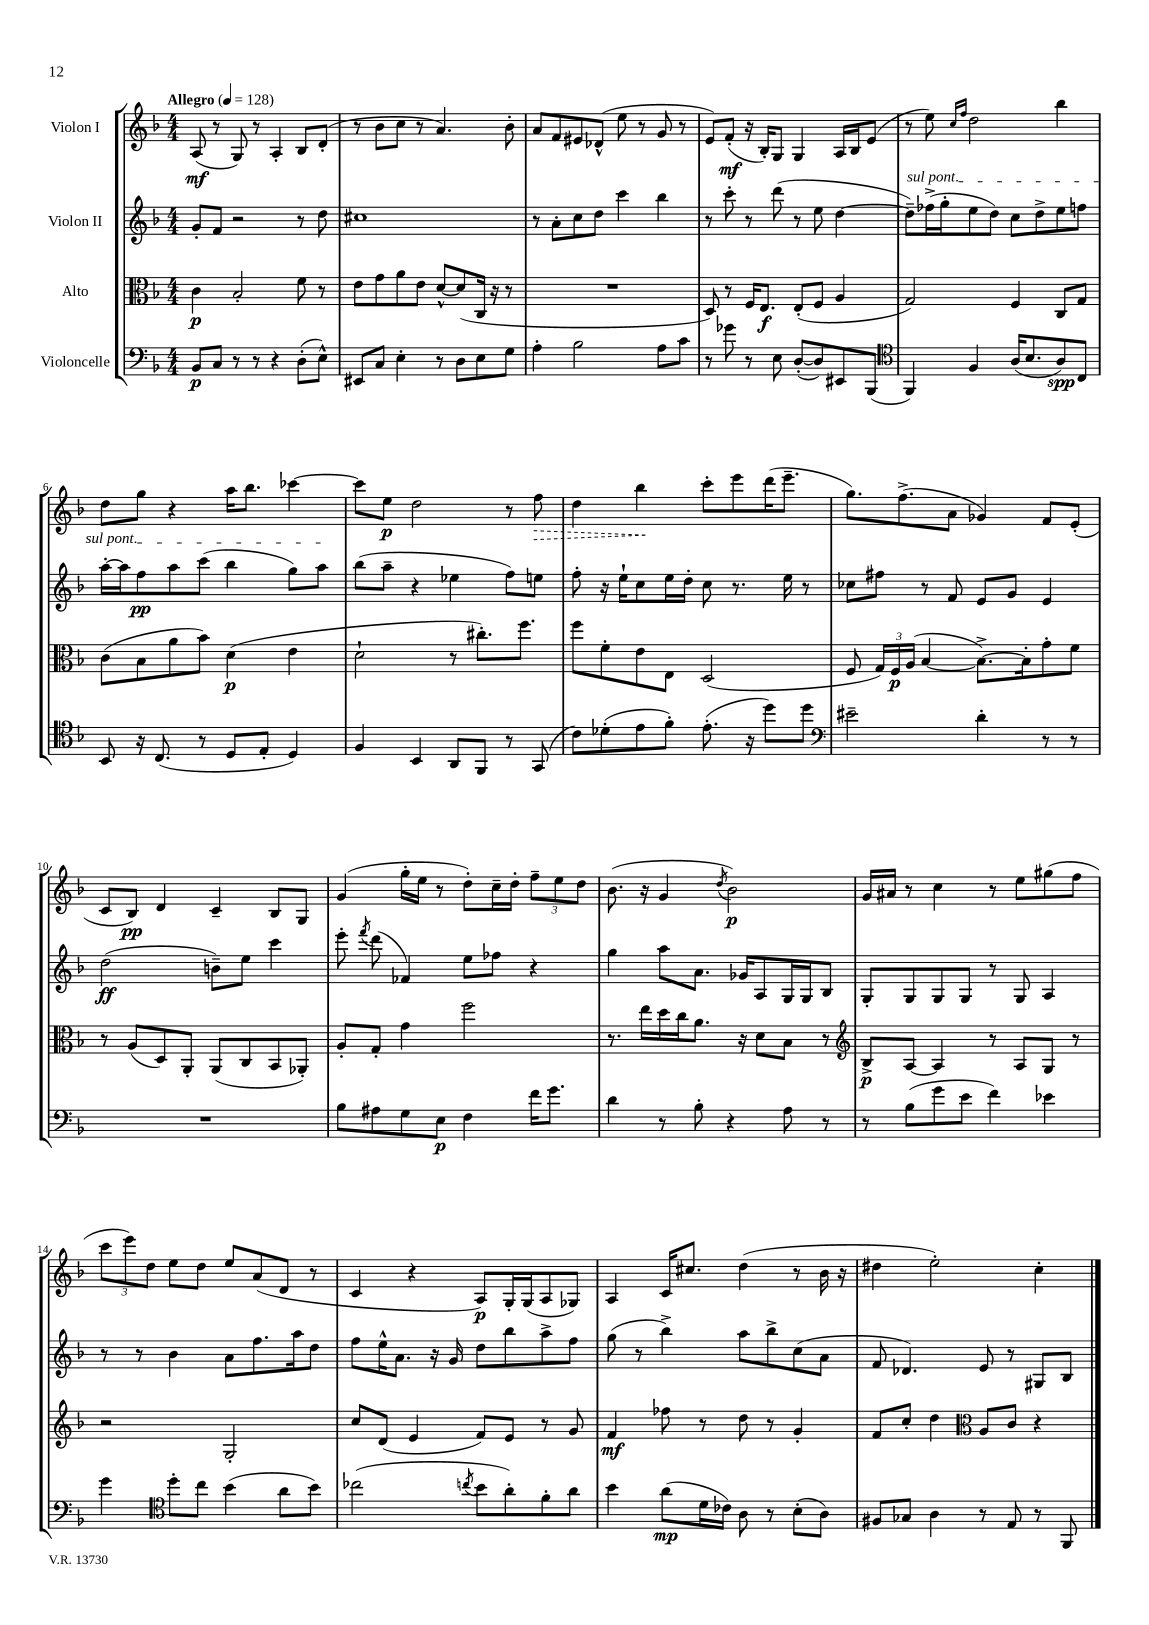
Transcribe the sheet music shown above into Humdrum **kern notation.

**kern	**kern	**kern	**kern
*staff4	*staff3	*staff2	*staff1
*clefF4	*clefC3	*clefG2	*clefG2
*k[b-]	*k[b-]	*k[b-]	*k[b-]
*M4/4	*M4/4	*M4/4	*M4/4
*MM128	*MM128	*MM128	*MM128
8BB-/L	4c\	8g'/L	(8A/
8C/J	.	8f/J	8r
8r	2B-'/	2r	8G/)
8r	.	.	8r
4r	.	.	4A'/
(8D'\L	8f\	8r	8B-/L
8E^^\J)	8r	8dd\	(8d'/J
=	=	=	=
8EE#/L	8e\L	1cc#	8r
8C/J	8g\	.	8b-\L
4E'\	8a\	.	8cc\J
.	8e\J	.	8r
8r	[8d^^/L	.	4.a/)
8D\L	(8d/]	.	.
8E\	16C/Jk	.	.
.	16r	.	.
8G\J	8r	.	8b-'\
=	=	=	=
4A'\	1r	8r	8a/L
.	.	8a'\L	8f/
2B-\	.	8cc\	8e#/
.	.	8dd\J	(8d-^^/J
.	.	4ccc\	8ee\
.	.	.	8r
8A\L	.	4bb-\	8g/
8c\J	.	.	8r
=	=	=	=
8r	8D/)	8r	8e/L)
8g-\	8r	8ccc'\	(8f'/J
8r	16F/LK	8r	16r
.	8.E/J	.	16B-'/LK)
8E\	.	(8ddd\	8G/J
([8D'/L	(8E'/L	8r	4G/
8D/])	8F/J	8ee\	.
8EE#/	4A/	[4dd\	16A/LL
.	.	.	16B-/J
(8BBB-/J	.	.	(8e/J
=	=	=	=
*clefC4	*	*	*
4FF/)	2G/)	8dd~\]L)	8r
.	.	(16ff-^\L	8ee\)
.	.	16gg'\J	.
.	.	.	16qqcc/LL
.	.	.	16qqff/JJ
4F/	.	8ee\	2dd\
.	.	8dd\J)	.
(16A/LK	4F/	8cc\L	.
8.B-/	.	.	.
.	.	8dd^\	.
8A/)	8C/L	8ee\	4bb-\
8C/J	8G/J	8ff\J	.
=	=	=	=
8BB-/	(8c\L	[16aa'\LL	8dd\L
.	.	16aa\]J	.
16r	8B-\	8ff\	8gg\J
(8.C/	.	.	.
.	8a\	8aa\	4r
8r	8b-\J)	(8ccc\J	.
8D/L	(4d\	4bb-\	16aa\LK
.	.	.	8.bb-\J
8E'/J	.	.	.
4D/)	4e\	8gg\L)	[4ccc-\
.	.	8aa\J	.
=	=	=	=
4F/	2d`\	(8bb-\L	8ccc-\]L
.	.	8aa~\J	8ee\J
4BB-/	.	4r	2dd\
8AA/L	8r	4ee-\	.
8FF/J	8.cc#'\L)	.	.
8r	.	8ff\L)	8r
.	8.ff\J	.	.
(8GG/	.	8ee\J	8ff\
=	=	=	=
8c\L)	8ff\L	8ff'\	4dd\
(8d-'\	8f'\	16r	.
.	.	16ee`\LK	.
8e\	8e\	8cc\	4bb-\
8f'\J)	8E\J	16ee\L	.
.	.	16dd'\JJ	.
(8.e'\	(2D/	8cc\	8ccc'\L
.	.	8.r	8eee\
16r	.	.	.
8dd\L)	.	.	(16ddd\K
.	.	16ee\	8.eee~\J
8dd\J	.	8r	.
=	=	=	=
*clefF4	*	*	*
2e#~\	8F/	8cc-\L	8.gg\L)
.	24G/LL)	8ff#\J	.
.	24F/	.	.
.	.	.	(8.ff^\
.	(24A/JJ	.	.
.	[4B-/	8r	.
.	.	8f/	8a\J
4d'\	8.B-^\_L)	8e/L	4g-/)
.	.	8g/J	.
.	16B-'\]k	.	.
8r	8g'\	4e/	8f/L
8r	8f\J	.	(8e'/J
=	=	=	=
1r	8r	(2dd\	8c/L
.	(8A/L	.	8B-/J)
.	8D/)	.	4d/
.	8AA'/J	.	.
.	(8AA/L	8b~\L)	4c~/
.	8C/	8ee\J	.
.	8BB-/	4ccc\	8B-/L
.	8AA-'/J)	.	8G/J
=	=	=	=
8B-\L	8A'/L	8eee'\	(4g/
.	.	8qfff/	.
8A#\	8G'/J	(8ddd\	.
8G\	4g\	4f-/)	16gg'\LL
.	.	.	16ee\JJ
8E\J	.	.	8r
4F\	2ff\	8ee\L	8dd'\L)
.	.	8ff-\J	16cc~\L
.	.	.	16dd'\JJ
16f\LK	.	4r	12ff~\L
8.g\J	.	.	.
.	.	.	12ee\
.	.	.	12dd\J
=	=	=	=
4d\	8.r	4gg\	(8.b-\
.	16ee\LL	.	16r
8r	16dd\	8aa\L	4g/
.	16cc\J	.	.
8B-'\	8.a\J	8.a\J	.
.	.	.	8qdd/
4r	.	.	2b-\)
.	16r	16g-/LK	.
.	8d\L	8A/	.
8A\	8B-\J	16G/L	.
.	.	16G/J	.
8r	8r	8B-/J	.
=	=	=	=
*	*clefG2	*	*
8r	8B-^/L	8G'/L	16g/LL
.	.	.	16a#/JJ
(8B-\L	[8A/J	8G/	8r
8g\	4A/]	8G/	4cc\
8e\J	.	8G/J	.
4f\)	8r	8r	8r
.	8A/L	8G/	8ee\L
4e-\	8G/J	4A/	(8gg#\
.	8r	.	8ff\J
=	=	=	=
4g\	2r	8r	12ccc\L
.	.	.	12eee\)
.	.	8r	.
.	.	.	12dd\J
*clefC4	*	*	*
8dd'\L	.	4b-\	8ee\L
8cc\J	.	.	8dd\J
(4b-\	2G'/	8a\L	8ee/L
.	.	8.ff\	(8a/
8a\L	.	.	8d/J
.	.	16aa\k	.
8b-\J)	.	8dd\J	8r
=	=	=	=
(2cc-\	8cc/L	8ff\L	4c/
.	(8d/J	16ee^^\K	.
.	.	8.a\J	.
.	4e/	.	4r
.	.	16r	.
.	.	16g/	.
8qcc/	.	.	.
8b-\L	8f/L)	8dd\L	8A/L)
8a'\)	8e/J	8bb-\	16G'/L
.	.	.	(16G/J
8f'\	8r	8aa^\	8A/
8a\J	8g/	8ff\J	8G-/J)
=	=	=	=
4b-\	4f/	(8gg\	4A/
.	.	8r	.
(8a\L	8ff-\	4bb-^\)	16c/LK
.	.	.	8.cc#/J
16d\L	8r	.	.
16c-\JJ)	.	.	.
8A\	8dd\	8aa\L	(4dd\
8r	8r	8bb-^\	.
(8B-'\L	4g'/	(8cc\	8r
8A\J)	.	8a\J	16b-\
.	.	.	16r
=	=	=	=
8F#/L	8f/L	8f/	4dd#\
8G-/J	8cc'/J	4.d-/)	.
4A\	4dd\	.	2ee'\)
*	*clefC3	*	*
8r	8A/L	8e/	.
8E/	8c/J	8r	.
8r	4r	8G#/L	4cc'\
8FF/	.	8B-/J	.
==	==	==	==
*-	*-	*-	*-
